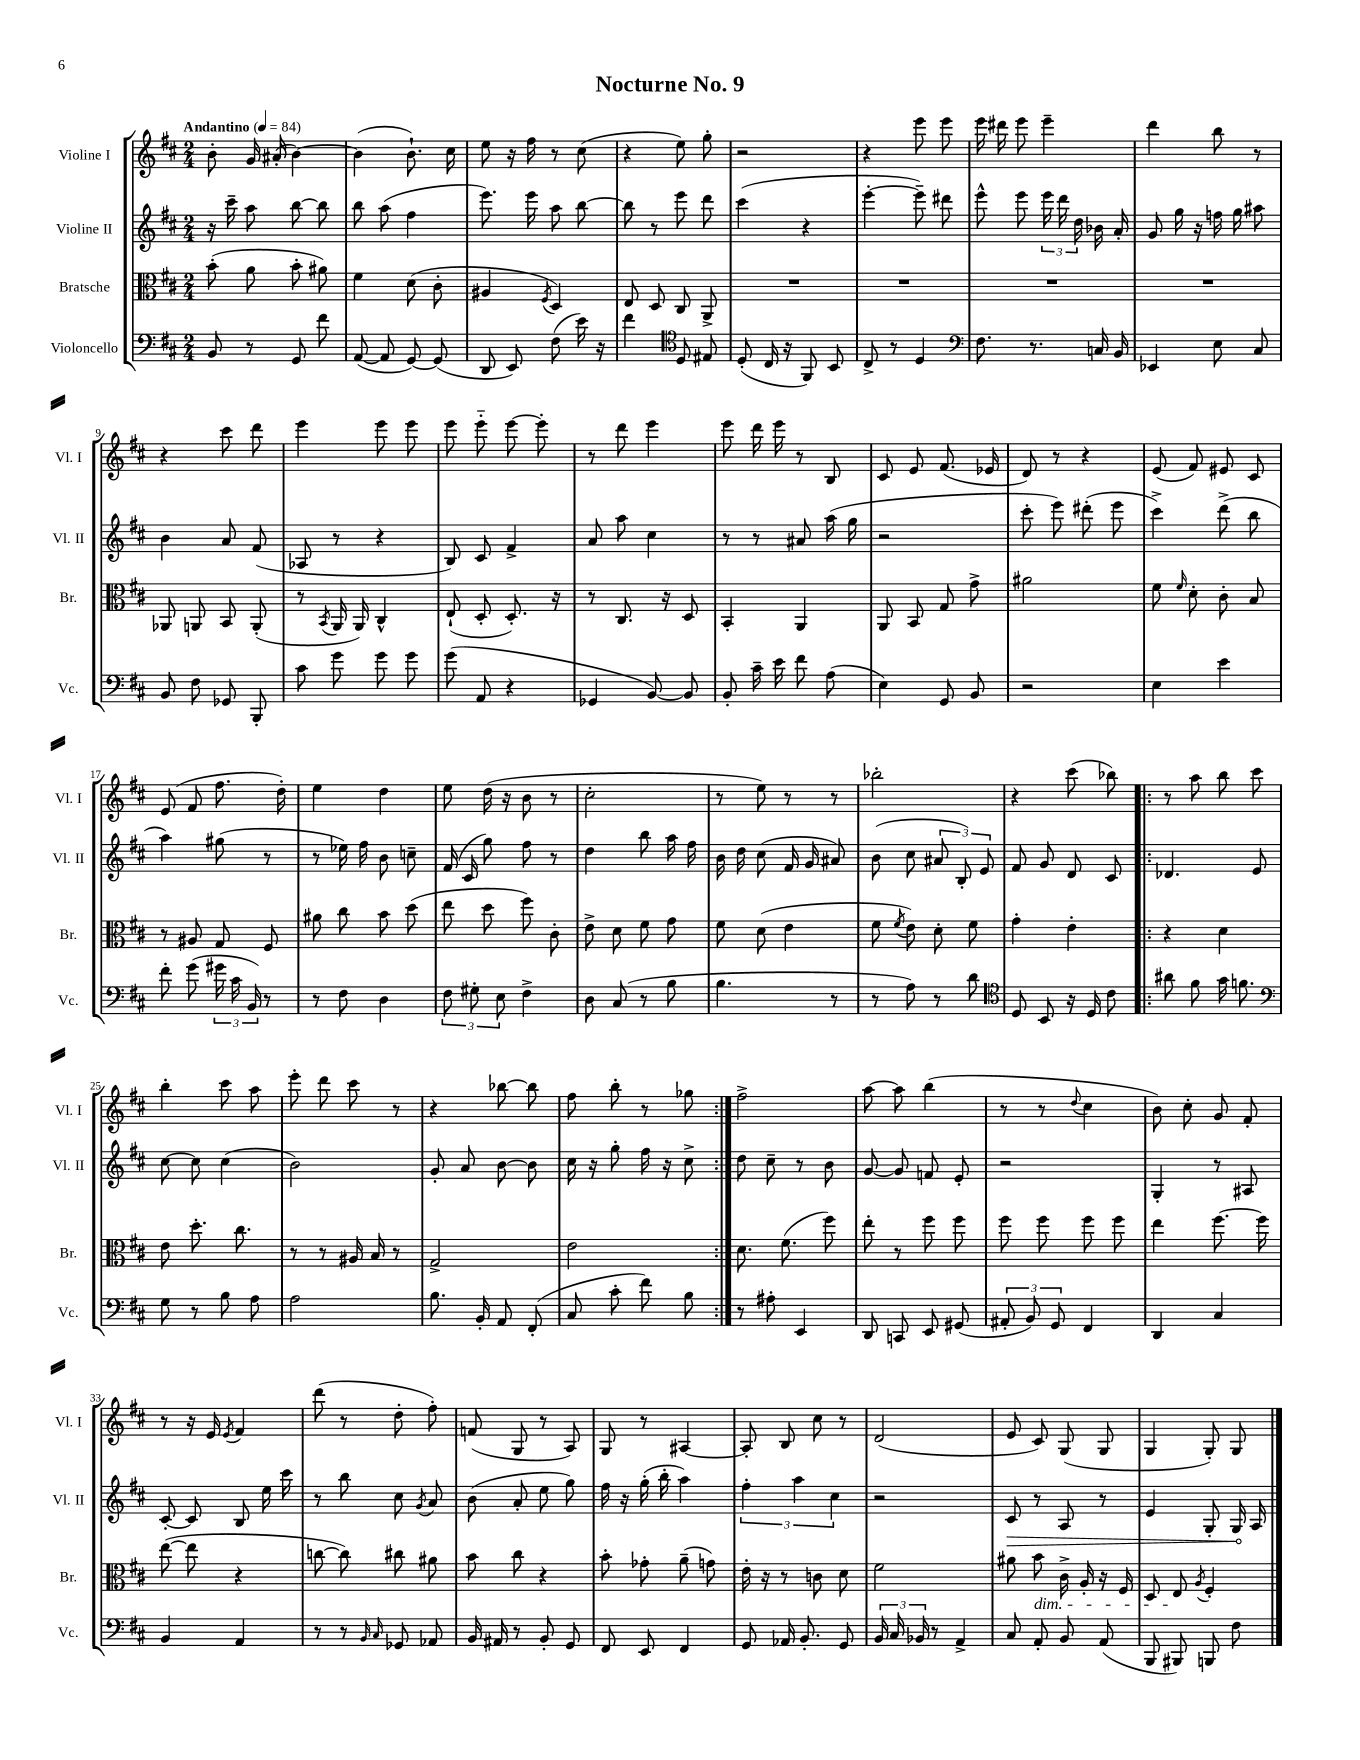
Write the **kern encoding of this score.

**kern	**kern	**kern	**kern
*staff4	*staff3	*staff2	*staff1
*clefF4	*clefC3	*clefG2	*clefG2
*k[f#c#]	*k[f#c#]	*k[f#c#]	*k[f#c#]
*M2/4	*M2/4	*M2/4	*M2/4
*MM84	*MM84	*MM84	*MM84
8BB	(8b'	16r	8b'
.	.	16ccc#~	.
8r	8a	8aa	16g
.	.	.	(16a#'
8GG	8b'	[8bb	[4b)
8f#	8a#)	8bb]	.
=	=	=	=
([8AA	4f#	8bb	(4b]
8AA]	.	(8aa	.
[8GG)	(8d	4ff#	8.b`)
(8GG]	8c#'	.	.
.	.	.	16cc#
=	=	=	=
8DD	4A#	8.eee)	8ee
8EE)	.	.	16r
.	.	16eee	16ff#
.	8qF#	.	.
(8F#	4D)	8aa	8r
16e)	.	[8bb	(8cc#
16r	.	.	.
=	=	=	=
4f#	8E	8bb]	4r
.	8D	8r	.
*clefC4	*	*	*
8D	8C#	8eee	8ee)
8E#	8AA^	8ddd	8gg'
=	=	=	=
(8D'	2r	(4ccc#	2r
16C#	.	.	.
16r	.	.	.
8FF#)	.	4r	.
8BB	.	.	.
=	=	=	=
8C#^	2r	[4eee'	4r
8r	.	.	.
4D	.	8eee~])	8eee
.	.	8ddd#	8eee
=	=	=	=
*clefF4	*	*	*
8.F#	2r	8eee^^	16eee
.	.	.	16ddd#
.	.	8eee	8eee
8.r	.	.	.
.	.	24eee	4eee~
.	.	24ddd	.
.	.	24dd	.
16C	.	16b-	.
16BB	.	16a'	.
=	=	=	=
4EE-	2r	8g	4ddd
.	.	16gg	.
.	.	16r	.
8E	.	16ff	8bb
.	.	16gg	.
8C#	.	8aa#	8r
=	=	=	=
8BB	8AA-	4b	4r
8F#	8AA	.	.
8GG-	8BB	8a	8ccc#
8BBB'	(8AA'	(8f#	8ddd
=	=	=	=
8c#	8r	8A-	4eee
.	8qBB	.	.
8g	16AA	8r	.
.	16AA)	.	.
8g	4C#^^	4r	8eee
8g	.	.	8eee
=	=	=	=
(8g	(8E`	8B)	8eee
8AA	8D'	8c#	8eee'~
4r	8.D')	4f#^	[8eee
.	.	.	8eee']
.	16r	.	.
=	=	=	=
4GG-	8r	8a	8r
.	8.C#	8aa	8ddd
[8BB)	.	4cc#	4eee
.	16r	.	.
8BB]	8D	.	.
=	=	=	=
8BB'	4BB'	8r	8eee
16c#~	.	8r	16ddd
16e	.	.	16eee
8f#	4AA	8a#	8r
(8A	.	(16aa	8B
.	.	16gg	.
=	=	=	=
4E)	8AA	2r	8c#
.	8BB	.	8e
8GG	8G	.	(8.f#
8BB	8g^	.	.
.	.	.	16e-
=	=	=	=
2r	2a#	8ccc#'	8d)
.	.	8eee)	8r
.	.	(8ddd#'	4r
.	.	8eee	.
=	=	=	=
4E	8f#	4ccc#^)	(8e
.	16qqf#	.	.
.	8d'	.	8f#)
4e	8c#'	(8ddd^	8e#
.	8B	8bb	8c#
=	=	=	=
8f#'	8r	4aa)	(8e
(8g	8A#	.	8f#
24g#	8G	(8gg#	8.ff#
24c#	.	.	.
24BB)	.	.	.
8r	8F#	8r	.
.	.	.	16dd')
=	=	=	=
8r	8a#	8r	4ee
8F#	8cc#	16ee-)	.
.	.	16ff#	.
4D	8b	8b	4dd
.	(8dd	8cc~	.
=	=	=	=
12F#	8ee	(16f#	8ee
.	.	16c#	.
12G#'	.	.	.
.	8dd	8gg)	(16dd
12E	.	.	.
.	.	.	16r
4F#^	8ff#)	8ff#	8b
.	8c#'	8r	8r
=	=	=	=
8D	8e^	4dd	2cc#'
(8C#	8d	.	.
8r	8f#	8bb	.
8B	8g	16aa	.
.	.	16ff#	.
=	=	=	=
4.B	8f#	16b	8r
.	.	16dd	.
.	(8d	(8cc#	8ee)
.	4e	16f#	8r
.	.	16g	.
8r	.	8a#)	8r
=	=	=	=
8r	8f#	(8b	2bb-'
.	8qf#	.	.
8A)	8e)	8cc#	.
8r	8d'	12a#	.
.	.	12B')	.
8d	8f#	.	.
.	.	12e	.
=	=	=	=
*clefC4	*	*	*
8D	4g'	8f#	4r
8BB	.	8g	.
16r	4e'	8d	(8ccc#
16D	.	.	.
8c#	.	8c#	8bb-)
=!|:	=!|:	=!|:	=!|:
8a#	4r	4.d-	8r
8f#	.	.	8aa
16g	4d	.	8bb
8.f	.	.	.
.	.	8e	8ccc#
=	=	=	=
*clefF4	*	*	*
8G	8e	[8cc#	4bb'
8r	8.dd'	8cc#]	.
8B	.	(4cc#	8ccc#
.	8.cc#	.	.
8A	.	.	8aa
=	=	=	=
2A	8r	2b)	8eee'
.	8r	.	8ddd
.	16A#	.	8ccc#
.	16B	.	.
.	8r	.	8r
=	=	=	=
8.B	2G^	8g'	4r
.	.	8a	.
16BB'	.	.	.
8AA	.	[8b	[8bb-
(8FF#'	.	8b]	8bb-]
=	=	=	=
8C#	2e	16cc#	8ff#
.	.	16r	.
8c#'	.	8gg'	8bb'
8f#)	.	16ff#	8r
.	.	16r	.
8B	.	8cc#^	8gg-
=:|!	=:|!	=:|!	=:|!
8r	8.d	8dd	2ff#^
8A#'	.	8cc#~	.
.	(8.f#	.	.
4EE	.	8r	.
.	8ff#)	8b	.
=	=	=	=
8DD	8ee'	[8g	[8aa
8CC	8r	8g]	8aa]
8EE	8ff#	8f	(4bb
(8GG#	8ff#	8e'	.
=	=	=	=
12AA#'	8ff#	2r	8r
12BB)	.	.	.
.	8ff#	.	8r
12GG	.	.	.
.	.	.	8qqdd
4FF#	8ff#	.	4cc#
.	8ff#	.	.
=	=	=	=
4DD	4ee	4G'	8b)
.	.	.	8cc#'
4C#	[8.ff#	8r	8g
.	.	8A#	8f#'
.	16ff#]	.	.
=	=	=	=
4BB	([8ee	[8c#'	8r
.	8ee]	8c#]	16r
.	.	.	16e
.	.	.	8qe
4AA	4r	8B	4f#
.	.	16ee	.
.	.	16ccc#	.
=	=	=	=
8r	[8cc	8r	(8ddd
8r	8cc])	8bb	8r
16qqBB	.	.	.
16qqC#	.	.	.
8GG-	8cc#	8cc#	8dd'
.	.	8qg	.
8AA-	8a#	8a	8ff#')
=	=	=	=
16BB	8b	(8b	(8f
16AA#	.	.	.
8r	8cc#	8a'	8G
8BB'	4r	8ee	8r
8GG	.	8gg)	8A)
=	=	=	=
8FF#	8b'	16ff#	8G
.	.	16r	.
8EE	8g-'	(16gg'	8r
.	.	16bb'	.
4FF#	(8a~	4aa)	[4A#
.	8g)	.	.
=	=	=	=
8GG	16e'	6ff#'	8A#']
.	16r	.	.
16AA-	8r	.	8B
.	.	6aa	.
8.BB'	.	.	.
.	8c	.	8cc#
.	.	6cc#	.
8GG	8d	.	8r
=	=	=	=
24BB	2f#	2r	(2d
24C#	.	.	.
24BB-	.	.	.
8r	.	.	.
4AA^	.	.	.
=	=	=	=
8C#	8a#	8c#	8e
8AA'	8b	8r	8c#)
8BB	16c#^	8A	(8G
.	16A'	.	.
(8AA	16r	8r	8G
.	16F#	.	.
=	=	=	=
8BBB	8D	4e	4G
8BBB#)	8E	.	.
.	8qA	.	.
8BBB	4F#'	8G'	8G')
8F#	.	16G	8G
.	.	16A	.
==	==	==	==
*-	*-	*-	*-
